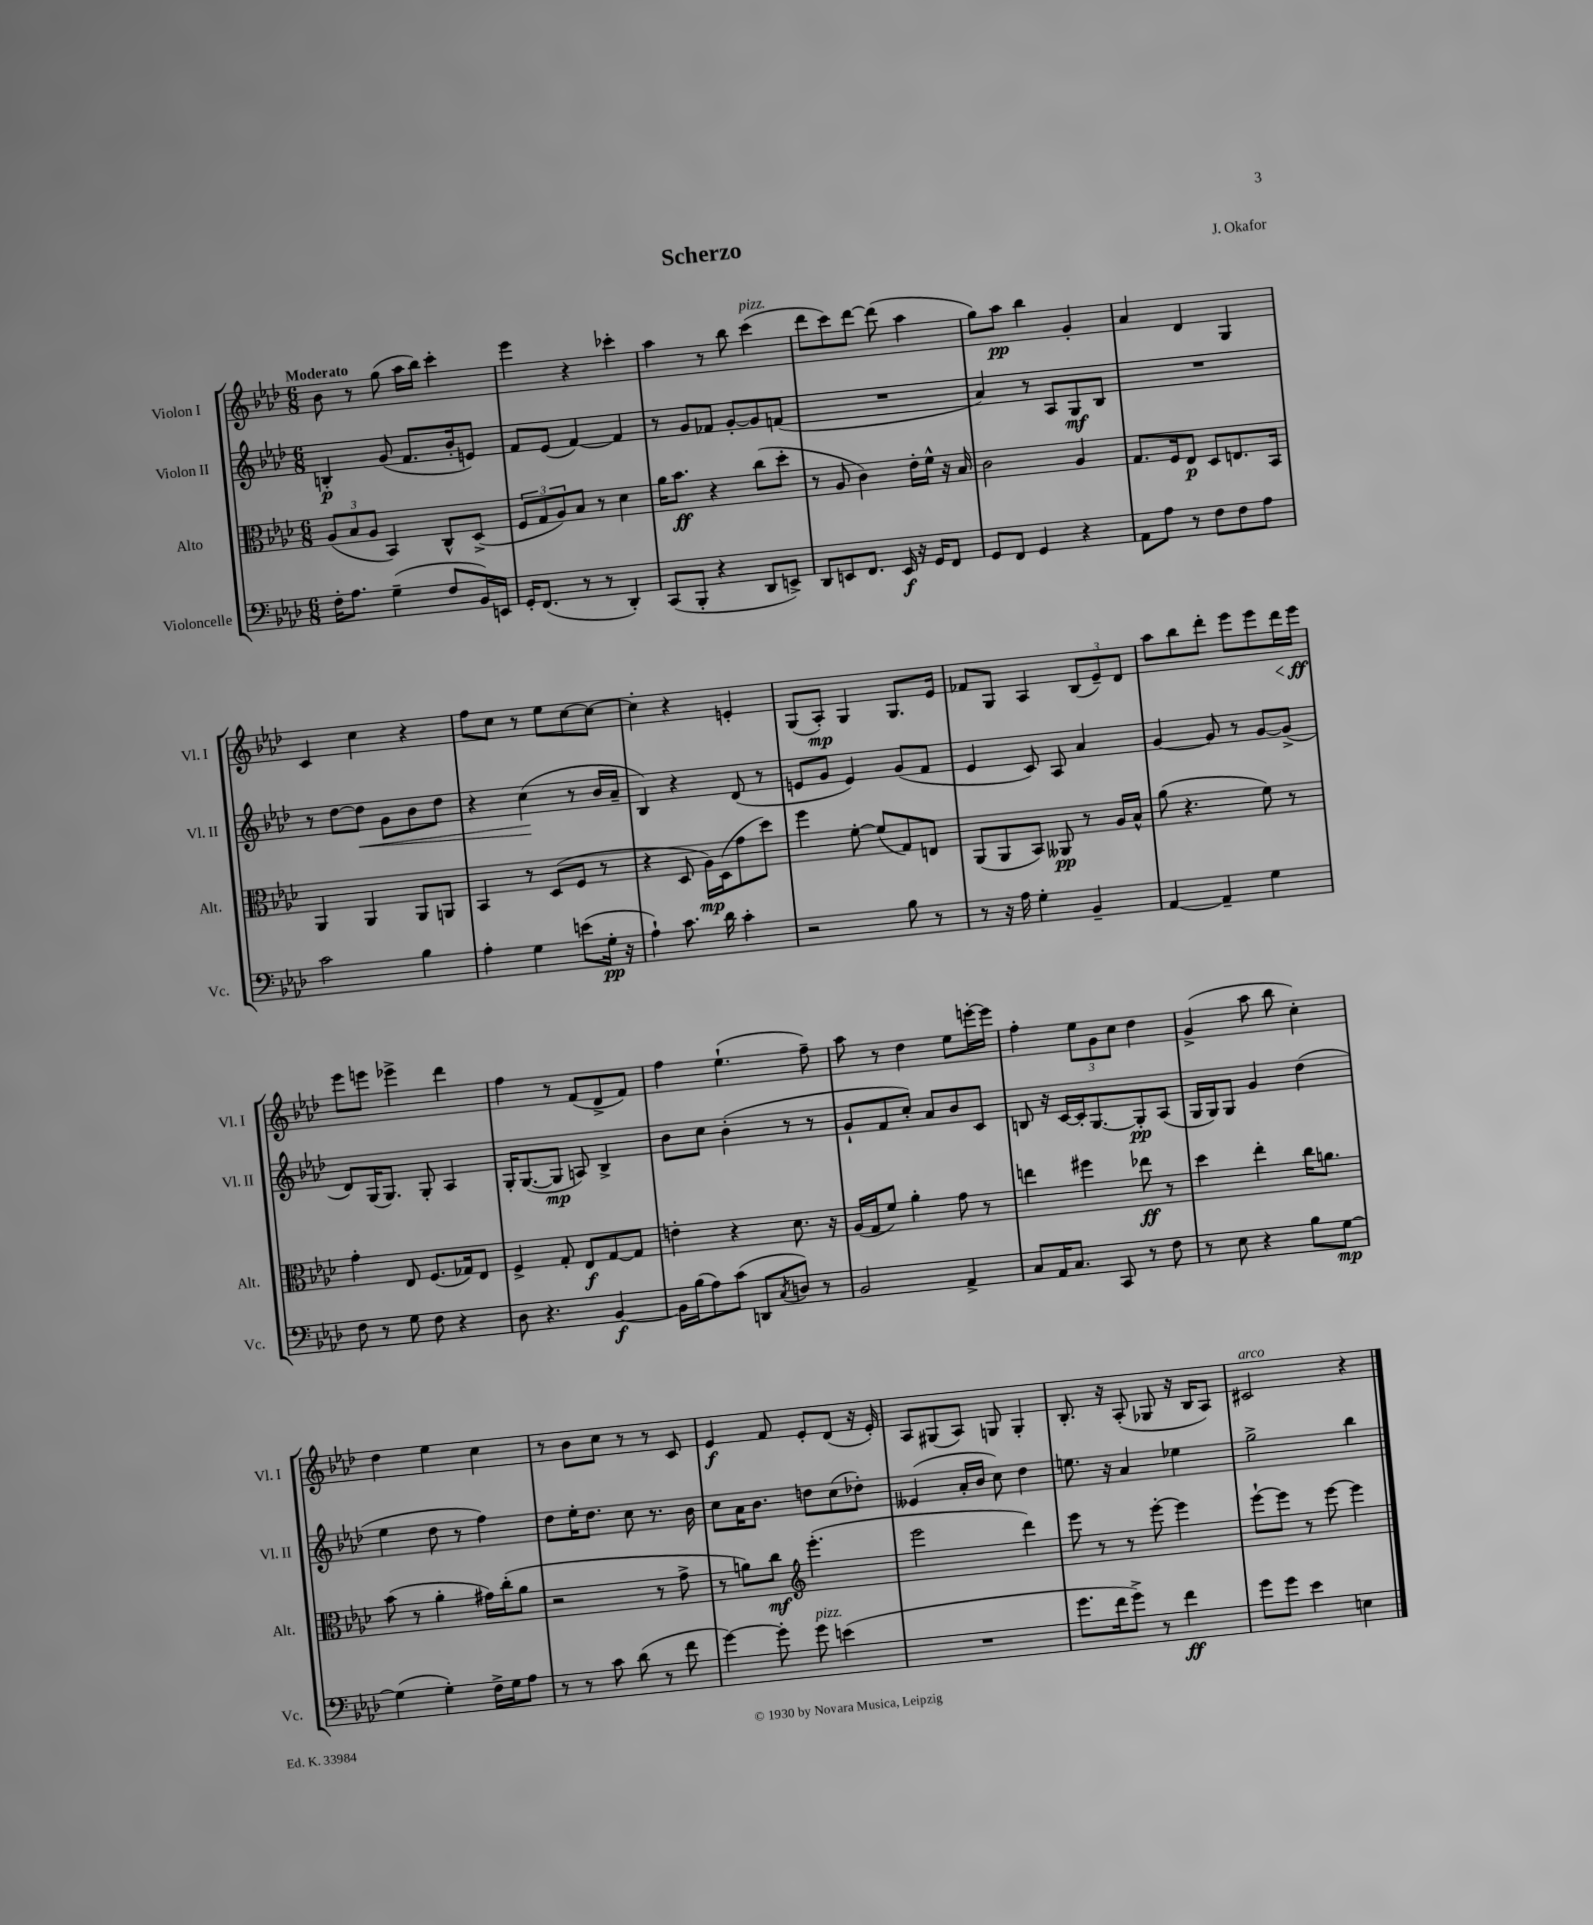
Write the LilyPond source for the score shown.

\header { title = "Scherzo" composer = "J. Okafor" }
<<
\new StaffGroup <<
\new Staff = "s0" \with { instrumentName = "Violon I" shortInstrumentName = "Vl. I" } {
    \clef treble \key aes \major \numericTimeSignature \time 6/8 \tempo "Moderato"
    bes'8 r8 g''8( aes''16 bes''16) c'''4-. |
    ees'''4 r4 ces'''4-. |
    aes''4 r8 bes''8 c'''4^\markup { \italic "pizz." }( |
    des'''8 c'''8) des'''8~ des'''8( aes''4 |
    g''8) aes''8\pp bes''4 g'4-. |
    aes'4 des'4 g4 |
    c'4 c''4 r4 |
    f''8 c''8 r8 ees''8 c''8~ c''8~ |
    c''4-. r4 e'4-. |
    g8( aes8-.\mp) g4 g8. ees'16 |
    fes'8 g8 aes4 \tuplet 3/2 { bes8( ees'8--) des'8 } |
    aes''8 bes''8 des'''8-. ees'''8 ees'''8 des'''16\< ees'''16\ff\! |
    ees'''8 e'''8 ees'''4-> des'''4 |
    f''4 r8 f'8( des'8-> f'8) |
    f''4 ees''4.-!( f''8--) |
    aes''8 r8 des''4 ees''8 e'''16~-. e'''16 |
    f''4-. \tuplet 3/2 { ees''8 g'8 c''8 } des''4 |
    g'4->( aes''8 bes''8 c''4-.) |
    des''4 ees''4 c''4 |
    r8 bes'8 c''8 r8 r8 c'8 |
    ees'4\f f'8 ees'8-. des'8( r16 ees'16-.) |
    aes8 gis8( aes8) g8 g4-. |
    bes8.-. r16 aes8-.( ges8 r16 bes16 aes8) |
    cis'2^\markup { \italic "arco" } r4 \bar "|." |
}
\new Staff = "s1" \with { instrumentName = "Violon II" shortInstrumentName = "Vl. II" } {
    \clef treble \key aes \major \numericTimeSignature \time 6/8
    b4-.\p g'8( f'8. bes'16-. e'8) |
    f'8 ees'8( f'4~) f'4 |
    r8 g'8 fes'8 g'8~-. g'8 f'8( |
    R2. |
    aes'4) r8 aes8 g8\mf bes8 |
    R2. |
    r8 des''8~ des''8\< g'8 bes'8 des''8 |
    r4 c''4\!( r8 bes'16 aes'16-- |
    bes4) r4 des'8( r8 |
    e'8 g'8 e'4) g'8( f'8 |
    ees'4 c'8) aes8 aes'4 |
    g'4~ g'8 r8 g'8~ g'8->( |
    des'8) g16( g8.) g8-. aes4 |
    g16-. g8.~( g8\mp a8) bes4-> |
    bes'8 c''8 bes'4-.( r8 r8 |
    g'8-! f'8 c''8-.) aes'8 bes'8 c'8 |
    b8 r16 c'16~ c'16-. g8.~ g8-.\pp aes8( |
    g16 g16) g8 g'4 des''4( |
    ees''4 des''8 r8 f''4) |
    des''8 ees''16-. des''8. c''8 r8. bes'16 |
    c''8 aes'16 bes'8. d''8 c''8( des''8-.) |
    eeses'4( aes'16-. bes'16 c''8) des''4 |
    e''8. r16 aes'4 ees''4 |
    g''2-> bes''4 \bar "|." |
}
\new Staff = "s2" \with { instrumentName = "Alto" shortInstrumentName = "Alt." } {
    \clef alto \key aes \major \numericTimeSignature \time 6/8
    \tuplet 3/2 { aes8( bes8 aes8 } bes,4) c8-^ des8->( |
    \tuplet 3/2 { f8 g8 aes8) } bes8 r8 des'4 |
    aes'16 bes'8.\ff r4 c''8( des''8-. |
    r8 aes8 c'4) ees'16-. f'16-^ r16 bes16 |
    c'2 aes4 |
    g8. f16 ees8\p des8 e8. bes,16 |
    aes,4 aes,4 aes,8 a,8 |
    bes,4 r8 des8( f8 r8 |
    r4 des8 aes16\mp) des16( g'8 des''8) |
    f''4 f'8~-. f'8( g8) e8 |
    aes,8( aes,8 bes,8) aeses,8\pp r8 aes16 bes16-^ |
    aes'8( r4. f'8) r8 |
    g'4-. ees8 f8.( ges16) ees8 |
    f4-> g8-. ees8\f g8~ g8 |
    e'4-. r4 des'8. r16 |
    aes16( g16 f'8) aes'4-. g'8 r8 |
    e''4 fis''4 ees''8\ff r8 |
    des''4 ees''4-. c''16 a'8. |
    bes'8( r8 aes'4-. gis'16) c''16-.( aes'8 |
    r2 r8 g'8-> |
    r8 a'8) c''8\mf \clef treble ees'''4.-.( |
    ees'''2 des'''4) |
    ees'''8 r8 r8 ees'''8~-. ees'''4 |
    ees'''8~-! ees'''8 r8 ees'''8~ ees'''4 \bar "|." |
}
\new Staff = "s3" \with { instrumentName = "Violoncelle" shortInstrumentName = "Vc." } {
    \clef bass \key aes \major \numericTimeSignature \time 6/8
    f16-. aes8. g4--( f8 bes,16) e,16 |
    g,16-. f,8.( r8 r8 des,4-.) |
    c,8( bes,,8-. r4 des,8 e,8->) |
    des,8 e,8 f,8. e,16\f r16 g,16 f,8 |
    g,8 f,8 g,4 r4 |
    aes,8 aes8 r8 f8 f8 aes8 |
    c'2 bes4 |
    aes4-. g4 e'8( g16-.\pp r16 |
    aes4-!) c'8. des'16 c'4-. |
    r2 bes8 r8 |
    r8 r16 aes16 g4-. bes,4-- |
    aes,4~ aes,4-- g4 |
    f8 r8 g8 f8 r4 |
    des8 r4. bes,4~\f |
    bes,16 bes16( aes8) c'8( d,8 \acciaccatura { c8 } d8) r8 |
    bes,2 aes,4-> |
    c8 aes,16 c8. c,8 r8 f8 |
    r8 ees8 r4 bes8 g8~\mp |
    g4( g4-.) f16-> g16 aes8 |
    r8 r8 c'8 des'8( r8 f'8 |
    g'4~) g'8-. g'8^\markup { \italic "pizz." } e'4( |
    R2. |
    g'8. f'16 g'8->) r8 f'4\ff |
    g'8 g'8 ees'4 e4 \bar "|." |
}
>>
>>
\layout { \context { \Score \remove "Bar_number_engraver" } }
